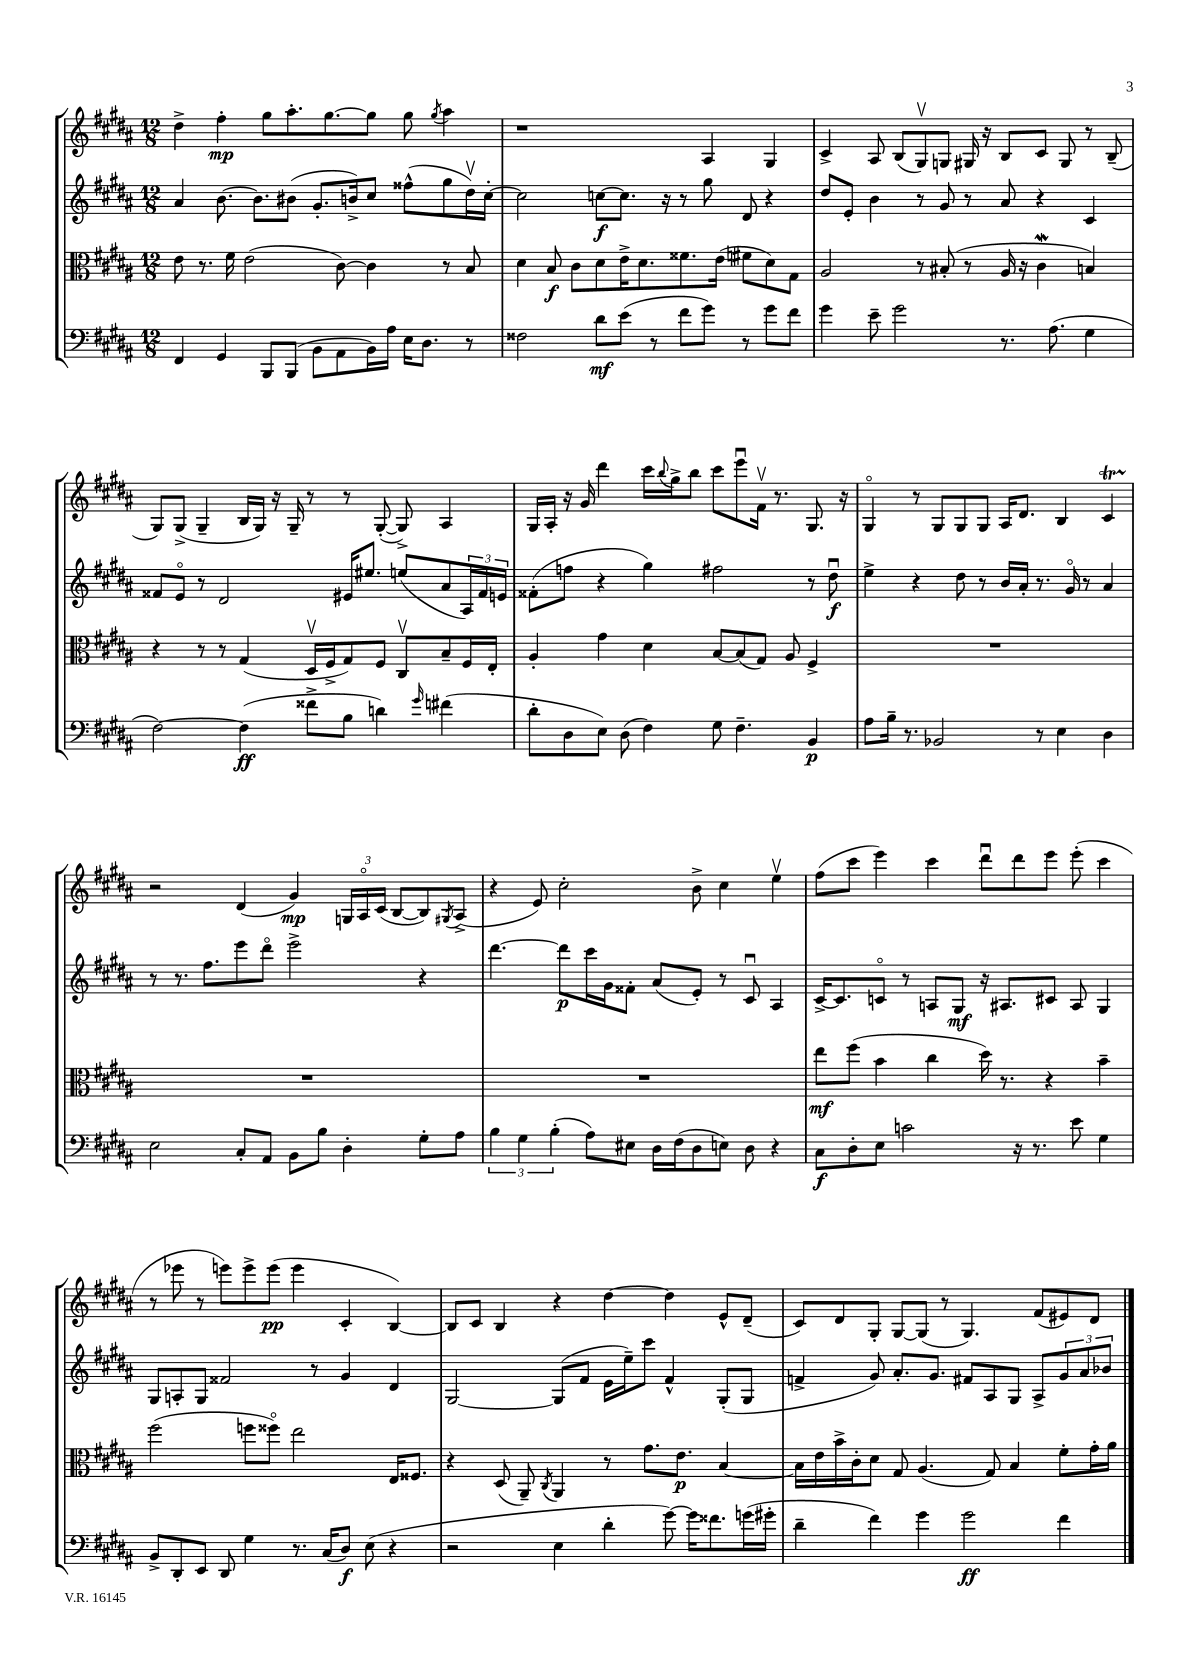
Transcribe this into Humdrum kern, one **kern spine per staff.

**kern	**dynam	**kern	**dynam	**kern	**dynam	**kern	**dynam
*part4	*part4	*part3	*part3	*part2	*part2	*part1	*part1
*staff4	*staff4	*staff3	*staff3	*staff2	*staff2	*staff1	*staff1
*clefF4	*	*clefC3	*	*clefG2	*	*clefG2	*
*k[f#c#g#d#a#]	*	*k[f#c#g#d#a#]	*	*k[f#c#g#d#a#]	*	*k[f#c#g#d#a#]	*
*M12/8	*	*M12/8	*	*M12/8	*	*M12/8	*
=93	=93	=93	=93	=93	=93	=93	=93
4FF#/	.	8e\	.	4a#/	.	4dd#^\	.
.	.	8.r	.	.	.	.	.
4GG#/	.	.	.	[8.b\	.	4ff#'\	mp
.	.	16f#\	.	.	.	.	.
.	.	(2e\	.	.	.	.	.
.	.	.	.	8.b\L]	.	.	.
8BBB/L	.	.	.	.	.	8gg#\L	.
(8BBB/J	.	.	.	(8b#X\J	.	8.aa#'\	.
8BB\L	.	.	.	8.g#'/L	.	.	.
.	.	.	.	.	.	[8.gg#\	.
8AA#\	.	[8c#\)	.	.	.	.	.
.	.	.	.	16bn^/k)	.	.	.
16BB\L)	.	4c#\]	.	8cc#/J	.	8gg#\J]	.
16A#\JJ	.	.	.	.	.	.	.
16E\KL	.	.	.	(8ff##X^^\L	.	8gg#\	.
8.D#\J	.	.	.	.	.	.	.
.	.	.	.	.	.	8qgg#/	.
.	.	8r	.	8gg#\	.	4aa#\	.
8r	.	8B/	.	16dd#v\L)	.	.	.
.	.	.	.	[16cc#'\JJ	.	.	.
=94	=94	=94	=94	=94	=94	=94	=94
2F##X\	.	4d#\	.	2cc#\]	.	1r	.
.	.	8B/	f	.	.	.	.
.	.	8c#\L	.	.	.	.	.
8d#\L	mf	8d#\	.	[8ccn\L	f	.	.
(8e\J	.	16e^\K	.	8.cc\J]	.	.	.
.	.	8.d#\	.	.	.	.	.
8r	.	.	.	.	.	.	.
.	.	.	.	16r	.	.	.
8f#\L	.	8.f##X\	.	8r	.	.	.
8g#\J)	.	.	.	8gg#\	.	4A#/	.
.	.	(16e\Jk	.	.	.	.	.
8r	.	8f#X\L	.	8d#/	.	.	.
8g#\L	.	8d#\)	.	4r	.	4G#/	.
8f#\J	.	8G#\J	.	.	.	.	.
=95	=95	=95	=95	=95	=95	=95	=95
4g#\	.	2A#/	.	8dd#/L	.	4c#^/	.
.	.	.	.	8e'/J	.	.	.
8e~\	.	.	.	4b\	.	8A#/	.
2g#\	.	.	.	.	.	(8B/L	.
.	.	8r	.	8r	.	8G#v/)	.
.	.	(8B#X'/	.	8g#/	.	8Gn/J	.
.	.	8r	.	8r	.	16G#X/	.
.	.	.	.	.	.	16r	.
8.r	.	16A#/	.	8a#/	.	8B/L	.
.	.	16r	.	.	.	.	.
.	.	4c#W\	.	4r	.	8c#/J	.
(8.A#\	.	.	.	.	.	.	.
.	.	.	.	.	.	8G#/	.
4G#\	.	4Bn/)	.	4c#/	.	8r	.
.	.	.	.	.	.	(8B~/	.
!!LO:LB:g=z
=96	=96	=96	=96	=96	=96	=96	=96
[2F#\)	.	4r	.	8f##X/L	.	8G#/L)	.
.	.	.	.	8e/J	.	(8G#^/J	.
.	.	8r	.	8r	.	4G#~/	.
.	.	8r	.	2d#/	.	.	.
(4F#\]	ff	(4G#/	.	.	.	16B/LL	.
.	.	.	.	.	.	16G#/JJ)	.
.	.	.	.	.	.	16r	.
.	.	.	.	.	.	16G#~/	.
8f##X^\L	.	16D#v/LL	.	.	.	8r	.
.	.	16F#^/J	.	.	.	.	.
8B\J	.	8G#/)	.	16e#X/KL	.	8r	.
.	.	.	.	8.ee#X/J	.	.	.
4dn\)	.	8F#/J	.	.	.	([8G#'/	.
.	.	8C#v/L	.	(8een/L	.	8G#^/])	.
16qqg#/	.	.	.	.	.	.	.
(4f#X\	.	8B~/	.	8a#/	.	4A#/	.
.	.	16F#/L	.	24A#/L)	.	.	.
.	.	.	.	24f##/	.	.	.
.	.	16E'/JJ	.	.	.	.	.
.	.	.	.	24en/JJ	.	.	.
=97	=97	=97	=97	=97	=97	=97	=97
8d#'\L	.	4A#'/	.	(8f##X'\L	.	16G#/LL	.
.	.	.	.	.	.	16A#'/JJ	.
8D#\	.	.	.	8ffn\J	.	16r	.
.	.	.	.	.	.	16g#/	.
8E\J)	.	4g#\	.	4r	.	4ddd#\	.
(8D#\	.	.	.	.	.	.	.
4F#\)	.	4d#\	.	4gg#\)	.	16ccc#\LL	.
.	.	.	.	.	.	8qqbb/	.
.	.	.	.	.	.	16gg#^\J	.
.	.	.	.	.	.	8bb\J	.
8G#\	.	[8B/L	.	2ff#X\	.	8ccc#\L	.
4.F#~\	.	(8B/]	.	.	.	8eeeu\	.
.	.	8G#/J)	.	.	.	16f#v\Jk	.
.	.	.	.	.	.	8.r	.
.	.	8A#/	.	.	.	.	.
4BB/	p	4F#^/	.	8r	.	8.G#/	.
.	.	.	.	8dd#u\	f	.	.
.	.	.	.	.	.	16r	.
=98	=98	=98	=98	=98	=98	=98	=98
8A#\L	.	1.r	.	4ee^\	.	4G#/	.
16B~\Jk	.	.	.	.	.	.	.
8.r	.	.	.	.	.	.	.
.	.	.	.	4r	.	8r	.
2BB-X/	.	.	.	.	.	8G#/L	.
.	.	.	.	8dd#\	.	8G#/	.
.	.	.	.	8r	.	8G#/J	.
.	.	.	.	16b/LL	.	16A#/KL	.
.	.	.	.	16a#'/JJ	.	8.d#/J	.
8r	.	.	.	8.r	.	.	.
4E\	.	.	.	.	.	4B/	.
.	.	.	.	16g#/	.	.	.
.	.	.	.	8r	.	.	.
4D#\	.	.	.	4a#/	.	4c#T/	.
!!LO:LB:g=z
=99	=99	=99	=99	=99	=99	=99	=99
2E\	.	1.r	.	8r	.	2r	.
.	.	.	.	8.r	.	.	.
.	.	.	.	8.ff#\L	.	.	.
8C#'/L	.	.	.	8eee\	.	(4d#/	.
8AA#/J	.	.	.	8ddd#\J	.	.	.
8BB\L	.	.	.	2eee^\	.	4g#/)	mp
8B\J	.	.	.	.	.	.	.
4D#'\	.	.	.	.	.	24Gn/LL	.
.	.	.	.	.	.	24A#/	.
.	.	.	.	.	.	(24c#/JJ	.
.	.	.	.	.	.	[8B/L	.
8G#'\L	.	.	.	4r	.	8B/])	.
.	.	.	.	.	.	8qG#X/	.
8A#\J	.	.	.	.	.	(8A#^/J	.
=100	=100	=100	=100	=100	=100	=100	=100
6B\	.	1.r	.	[4.ddd#\	.	4r	.
6G#\	.	.	.	.	.	.	.
.	.	.	.	.	.	8e/)	.
(6B'\	.	.	.	.	.	.	.
.	.	.	.	8ddd#\L]	p	2cc#'\	.
8A#\L)	.	.	.	16ccc#\L	.	.	.
.	.	.	.	16g#\J	.	.	.
8E#X\J	.	.	.	8f##X'\J	.	.	.
16D#\LL	.	.	.	(8a#/L	.	.	.
(16F#\J	.	.	.	.	.	.	.
8D#\	.	.	.	8e'/J)	.	8b^\	.
8En\J)	.	.	.	8r	.	4cc#\	.
8D#\	.	.	.	8c#u/	.	.	.
4r	.	.	.	4A#/	.	4eev\	.
=101	=101	=101	=101	=101	=101	=101	=101
8C#\L	f	8ee\L	mf	[16c#^/KL	.	(8ff#\L	.
.	.	.	.	8.c#/]	.	.	.
8D#'\	.	(8ff#\J	.	.	.	8ccc#\J	.
8E\J	.	4b\	.	8cn/J	.	4eee\)	.
2cn\	.	.	.	8r	.	.	.
.	.	4cc#\	.	8An/L	.	4ccc#\	.
.	.	.	.	8G#/J	mf	.	.
.	.	16dd#\)	.	16r	.	8ddd#u\L	.
.	.	8.r	.	8.A#X/L	.	.	.
16r	.	.	.	.	.	8ddd#\	.
8.r	.	.	.	.	.	.	.
.	.	4r	.	8c#X/J	.	8eee\J	.
8e\	.	.	.	8A#/	.	(8eee'\	.
4G#\	.	4b~\	.	4G#/	.	4ccc#\	.
!!LO:LB:g=z
=102	=102	=102	=102	=102	=102	=102	=102
8BB^/L	.	(2ff#\	.	8G#/L	.	8r	.
8DD#'/	.	.	.	8An'/	.	8eee-X\	.
8EE/J	.	.	.	8G#/J	.	8r	.
8DD#/	.	.	.	2f##X/	.	8eeen\L)	.
4G#\	.	8ffn\L	.	.	.	8eee^\	.
.	.	8ff##X\J)	.	.	.	(8eee\J	pp
8.r	.	2ee\	.	.	.	4eee\	.
.	.	.	.	8r	.	.	.
(16C#/KL	.	.	.	.	.	.	.
8D#/J)	f	.	.	4g#/	.	4c#'/	.
(8E\	.	.	.	.	.	.	.
4r	.	16E/KL	.	4d#/	.	[4B/)	.
.	.	8.F##X/J	.	.	.	.	.
=103	=103	=103	=103	=103	=103	=103	=103
2r	.	4r	.	[2G#/	.	8B/L]	.
.	.	.	.	.	.	8c#/J	.
.	.	(8D#/	.	.	.	4B/	.
.	.	8AA#~/)	.	.	.	.	.
.	.	8qC#/	.	.	.	.	.
4E\	.	4AA#/	.	(8G#/L]	.	4r	.
.	.	.	.	8f#/J	.	.	.
4d#'\	.	8r	.	16e\LL	.	[4dd#\	.
.	.	.	.	16ee~\J)	.	.	.
.	.	8.g#\L	.	8ccc#\J	.	.	.
[8g#\)	.	.	.	4f#^^/	.	4dd#\]	.
.	.	8.e\J	p	.	.	.	.
16g#\KL]	.	.	.	.	.	.	.
8.f##X\	.	.	.	.	.	.	.
.	.	[4B/	.	(8G#'/L	.	8e^^/L	.
(16gn\L	.	.	.	8G#/J	.	(8d#~/J	.
16g#X'\JJ	.	.	.	.	.	.	.
=104	=104	=104	=104	=104	=104	=104	=104
4d#~\	.	16B\LL]	.	4fn^/	.	8c#/L)	.
.	.	16e\	.	.	.	.	.
.	.	16b^\	.	.	.	8d#/	.
.	.	16c#'\J	.	.	.	.	.
4f#\)	.	8d#\J	.	8g#/)	.	8G#'/J	.
.	.	8G#/	.	8.a#'/L	.	[8G#/L	.
4g#\	.	(4.A#/	.	.	.	(8G#/J]	.
.	.	.	.	8.g#/J	.	.	.
.	.	.	.	.	.	8r	.
2g#\	ff	.	.	8f#X/L	.	4.G#/)	.
.	.	8G#/)	.	8A#/	.	.	.
.	.	4B/	.	8G#/J	.	.	.
.	.	.	.	8A#^/L	.	(8f#/L	.
4f#\	.	8f#'\L	.	12g#/	.	8e#X/)	.
.	.	.	.	12a#/	.	.	.
.	.	16g#'\L	.	.	.	8d#/J	.
.	.	.	.	12b-X/J	.	.	.
.	.	16a#\JJ	.	.	.	.	.
==	==	==	==	==	==	==	==
*-	*-	*-	*-	*-	*-	*-	*-
